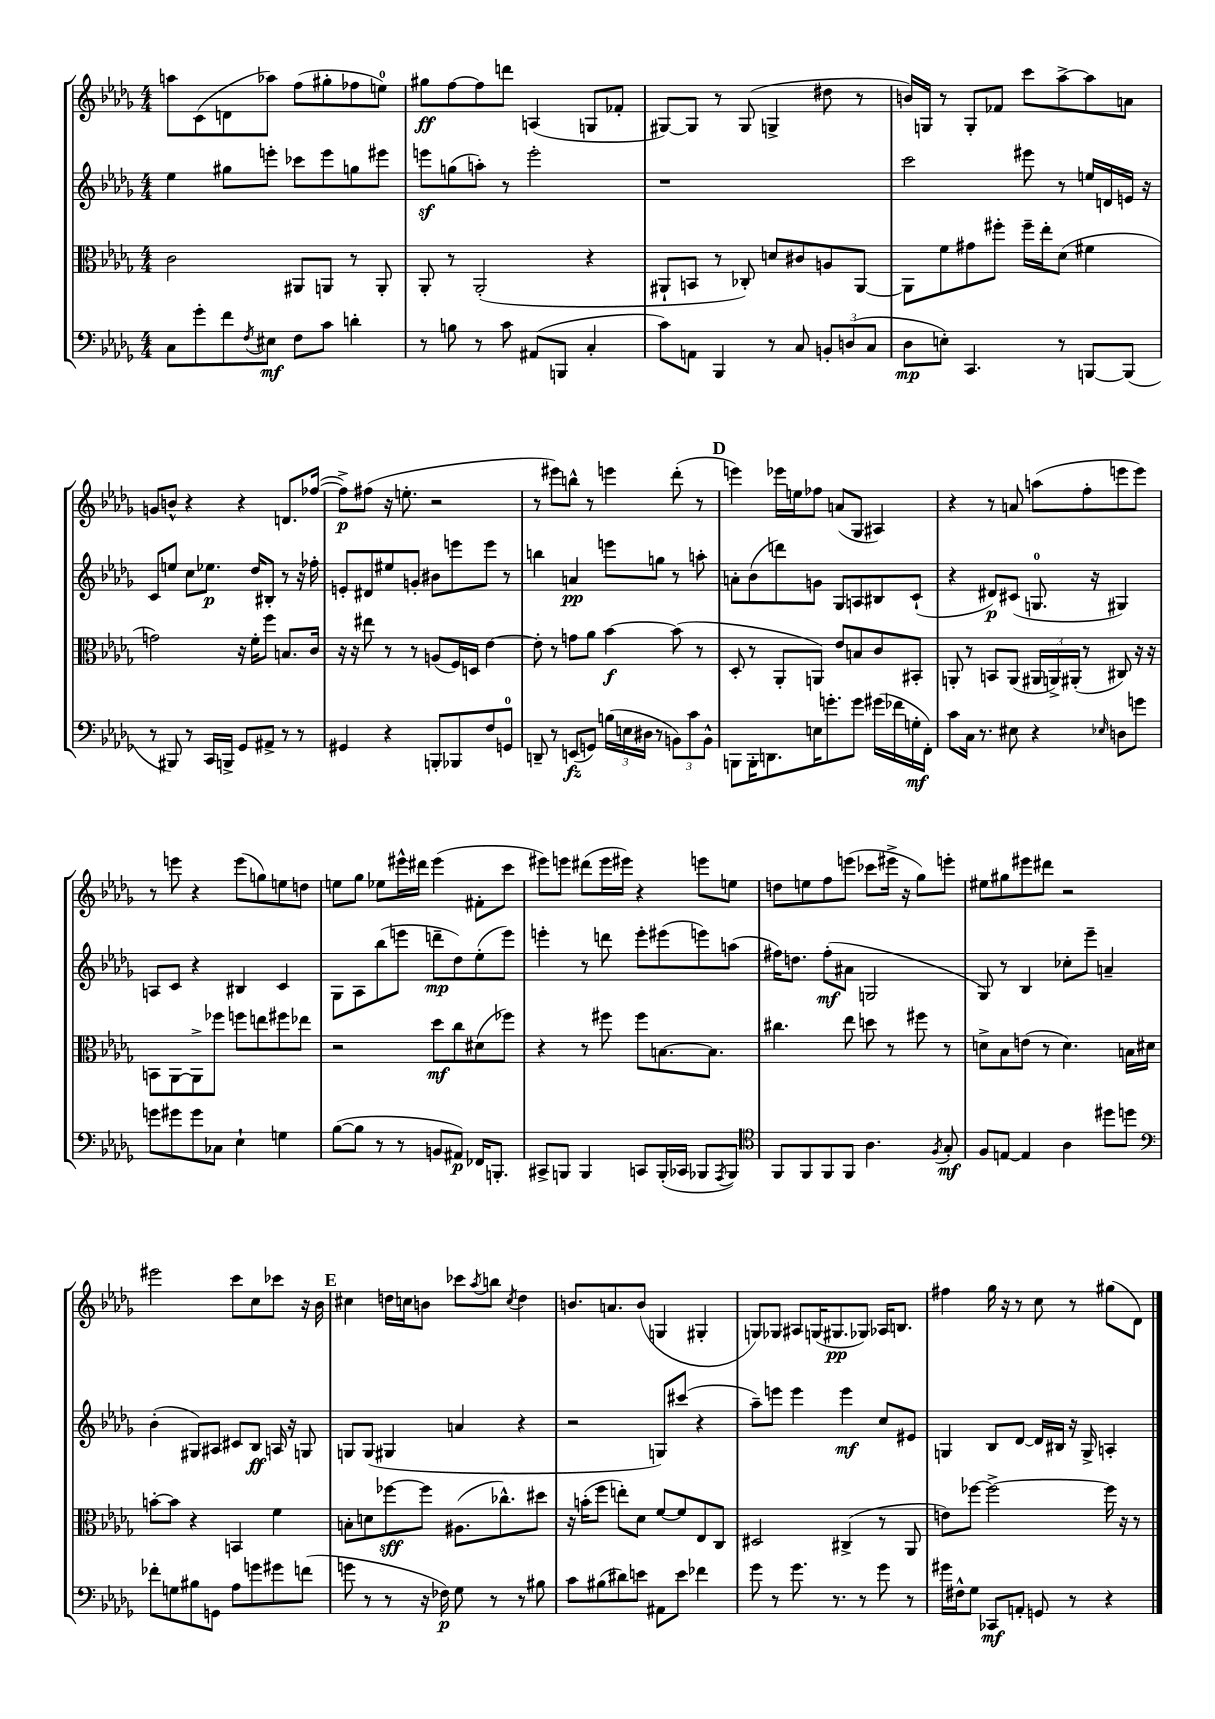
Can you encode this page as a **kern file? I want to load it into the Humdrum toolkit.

**kern	**kern	**kern	**kern
*staff4	*staff3	*staff2	*staff1
*clefF4	*clefC3	*clefG2	*clefG2
*k[b-e-a-d-g-]	*k[b-e-a-d-g-]	*k[b-e-a-d-g-]	*k[b-e-a-d-g-]
*M4/4	*M4/4	*M4/4	*M4/4
8C	2c	4ee-	8aa
8g-'	.	.	(8c
8f	.	8gg#	8d
8qF	.	.	.
8E#	.	8eee'	8aa-)
8F	8AA#	8ccc-	(8ff
8c	8AA	8eee	8gg#'
4d'	8r	8gg	8ff-
.	8AA'	8eee#	8ee)
=	=	=	=
8r	8AA-'	8eee	8gg#
8B	8r	(8gg	[8ff
8r	(2AA-'	8aa')	8ff]
8c	.	8r	8ddd
(8AA#	.	2eee'	(4A
8BBB	.	.	.
4C'	4r	.	8G
.	.	.	8f-'
=	=	=	=
8c)	8AA#`	1r	[8G#)
8AA	8BB	.	8G#]
4BBB-	8r	.	8r
.	8C-')	.	(8G#
8r	8d	.	4G^
8C	8c#	.	.
12BB'	8A	.	8dd#
(12D	.	.	.
.	[8AA#	.	8r
12C	.	.	.
=	=	=	=
8D-	8AA#]	2ccc	16b)
.	.	.	16G
8E')	8f	.	8r
4.CC	8g#	.	8G'
.	8ff#'	.	8f-
.	16ff#~	8eee#	8ccc
.	16ee-'	.	.
8r	(8d-	8r	[8aa-^
[8BBB	4f#	16ee	8aa-]
.	.	16d	.
(8BBB]	.	16e	8a
.	.	16r	.
=	=	=	=
8r	2g)	8c	8g
8BBB#)	.	8ee	8b^^
8r	.	8cc	4r
16CC	.	8.ee-	.
16BBB^	.	.	.
8GG-	16r	.	4r
.	16f'	16dd-	.
8AA#^	8ff	8B#'	.
8r	8.B	8r	8.d
8r	.	16r	.
.	16c	16ff-'	([16ff-
=	=	=	=
4GG#	16r	8e'	8ff-^])
.	16r	.	.
.	8ee#	8d#	(8ff#
4r	8r	8ee#	16r
.	.	.	8.ee'
.	8r	8g'	.
8BBB'	(8A	8b#	2r
8BBB-	16F)	8eee	.
.	16D	.	.
8F	[4e-	8eee	.
8GG	.	8r	.
=	=	=	=
8DD~	8e-']	4bb	8r
8r	8r	.	8eee#)
(8EE	8g	4a	8bb^^
8GG)	8a-	.	8r
(24B	[4b-	8eee	4eee
24E	.	.	.
24D#	.	.	.
8r	.	8gg	.
12BB)	(8b-]	8r	(8ddd-'
12c	.	.	.
.	8r	8aa'	8r
12BB^^	.	.	.
=	=	=	=
8BBB	8D-'	8a'	4eee)
16BBB'	8r	(8b-	.
8.DD	.	.	.
.	8AA-'	8ddd)	16eee-
.	.	.	16ee
16E	8AA)	8g	8ff-
8.g'	.	.	.
.	8e-	8G-	(8a
8g	8B	8A	8G-
(16g#	8c	8B#	4A#)
16f-	.	.	.
16G'	8BB#'	(8c`	.
16FF')	.	.	.
=	=	=	=
8c	8AA'	4r	4r
16C	8r	.	.
8.r	.	.	.
.	8BB	8d#)	8r
8E#	(8AA	(8c#	8a
4r	24AA#	8.G	(8aa
.	24AA^)	.	.
.	(24AA#'	.	.
.	8r	.	8ff'
.	.	16r	.
16qqE-	.	.	.
8D	8C#)	4G#)	8eee
8g	16r	.	8eee)
.	16r	.	.
=	=	=	=
8g	8BB	8A	8r
8g#	[8AA-	8c	8eee
8g#	8AA-^]	4r	4r
8C-	8ff-	.	.
4E-`	8ff	4B#	(8eee
.	8ee	.	8gg)
4G	8ff#	4c	8ee
.	8ee-	.	8dd
=	=	=	=
([8B-	2r	8G-	8ee
8B-]	.	8A-	8gg-
8r	.	(8bb-	8ee-
8r	.	8eee	16eee#^^
.	.	.	16ddd#
8BB	8dd-	8ddd~	(4eee#
8AA#)	8cc	8dd-)	.
16FF-	(8d#	(8ee-'	8f#'
8.BBB'	.	.	.
.	8ff-)	8eee)	8ccc
=	=	=	=
8CC#^	4r	4eee'	8eee#)
8BBB	.	.	8eee
4BBB	8r	8r	(8ddd#
.	8ff#	8ddd	16eee
.	.	.	16eee#)
8CC	8ff#	8eee'	4r
(16BBB'	[8.B	(8eee#	.
16CC-	.	.	.
8BBB-	.	8eee)	8eee
.	8.B]	.	.
8qAAA-	.	.	.
8BBB-)	.	(8aa	8ee
=	=	=	=
*clefC4	*	*	*
8FF	4.cc#	16ff#)	8dd
.	.	8.dd	.
8FF	.	.	8ee
8FF	.	(8ff#'	8ff
8FF	8ee-	8a#	(8eee
4.A-	8dd	2G	8ccc-
.	8r	.	16eee#^
.	.	.	16r
.	8ff#	.	8gg-)
8qF	.	.	.
8G-'	8r	.	8eee'
=	=	=	=
8F	8d^	8G-)	8ee#
[8E	8B-	8r	8gg#
4E]	(8e	4B-	8eee#
.	8r	.	8ddd#
4A-	4.d)	8cc-'	2r
.	.	8eee-~	.
8dd#	.	4a~	.
8dd	16B	.	.
.	16d#	.	.
=	=	=	=
*clefF4	*	*	*
8f-'	[8b'	(4b-'	2eee#
8G	8b]	.	.
8B#	4r	8G#)	.
8GG	.	8A#	.
8A-	4BB	8c#	8ccc
8g	.	8B-	8cc
8g#	4f	16A	8ccc-
.	.	16r	.
(8f	.	8G	16r
.	.	.	16b-
=	=	=	=
8g	8B'	8G	4cc#
8r	8d	(8G	.
8r	[8ff-	4G#	16dd
.	.	.	16cc
16r	8ff-]	.	8b
16F-)	.	.	.
8G-	(8.A#	4a	8ccc-
.	.	.	8qaa-
8r	.	.	8bb
.	8.cc-^^)	.	.
.	.	.	8qcc
8r	.	4r	4dd
8B#	8dd#	.	.
=	=	=	=
8c	16r	2r	8.b
.	(16b'	.	.
(8B#	8ff	.	.
.	.	.	8.a
8d#)	8ee')	.	.
8e	8d-	.	(8b
8AA#	[8f	8G)	4G
8e	8f]	(8ccc#	.
4f-	8E-	4r	4G#'
.	8C	.	.
=	=	=	=
8g-	2D#	8aa-~)	8G)
8r	.	8eee	8G-
8.g-	.	4eee	8A#
.	.	.	(16G
8.r	.	.	8.G#
.	(4C#^	4eee	.
8r	.	.	8G-)
8g-	8r	8cc	16A-
.	.	.	8.B
8r	8AA-	8e#	.
=	=	=	=
16g#	8e)	4G	4ff#
16F#^^	.	.	.
8G-	[8ff-	.	.
8CC-	2ff-^_	8B-	16gg-
.	.	.	16r
8AA'	.	[8d-	8r
8GG	.	16d-]	8cc
.	.	16B#	.
8r	.	16r	8r
.	.	16G^	.
4r	16ff-]	4A'	(8gg#
.	16r	.	.
.	8r	.	8d-)
==	==	==	==
*-	*-	*-	*-
